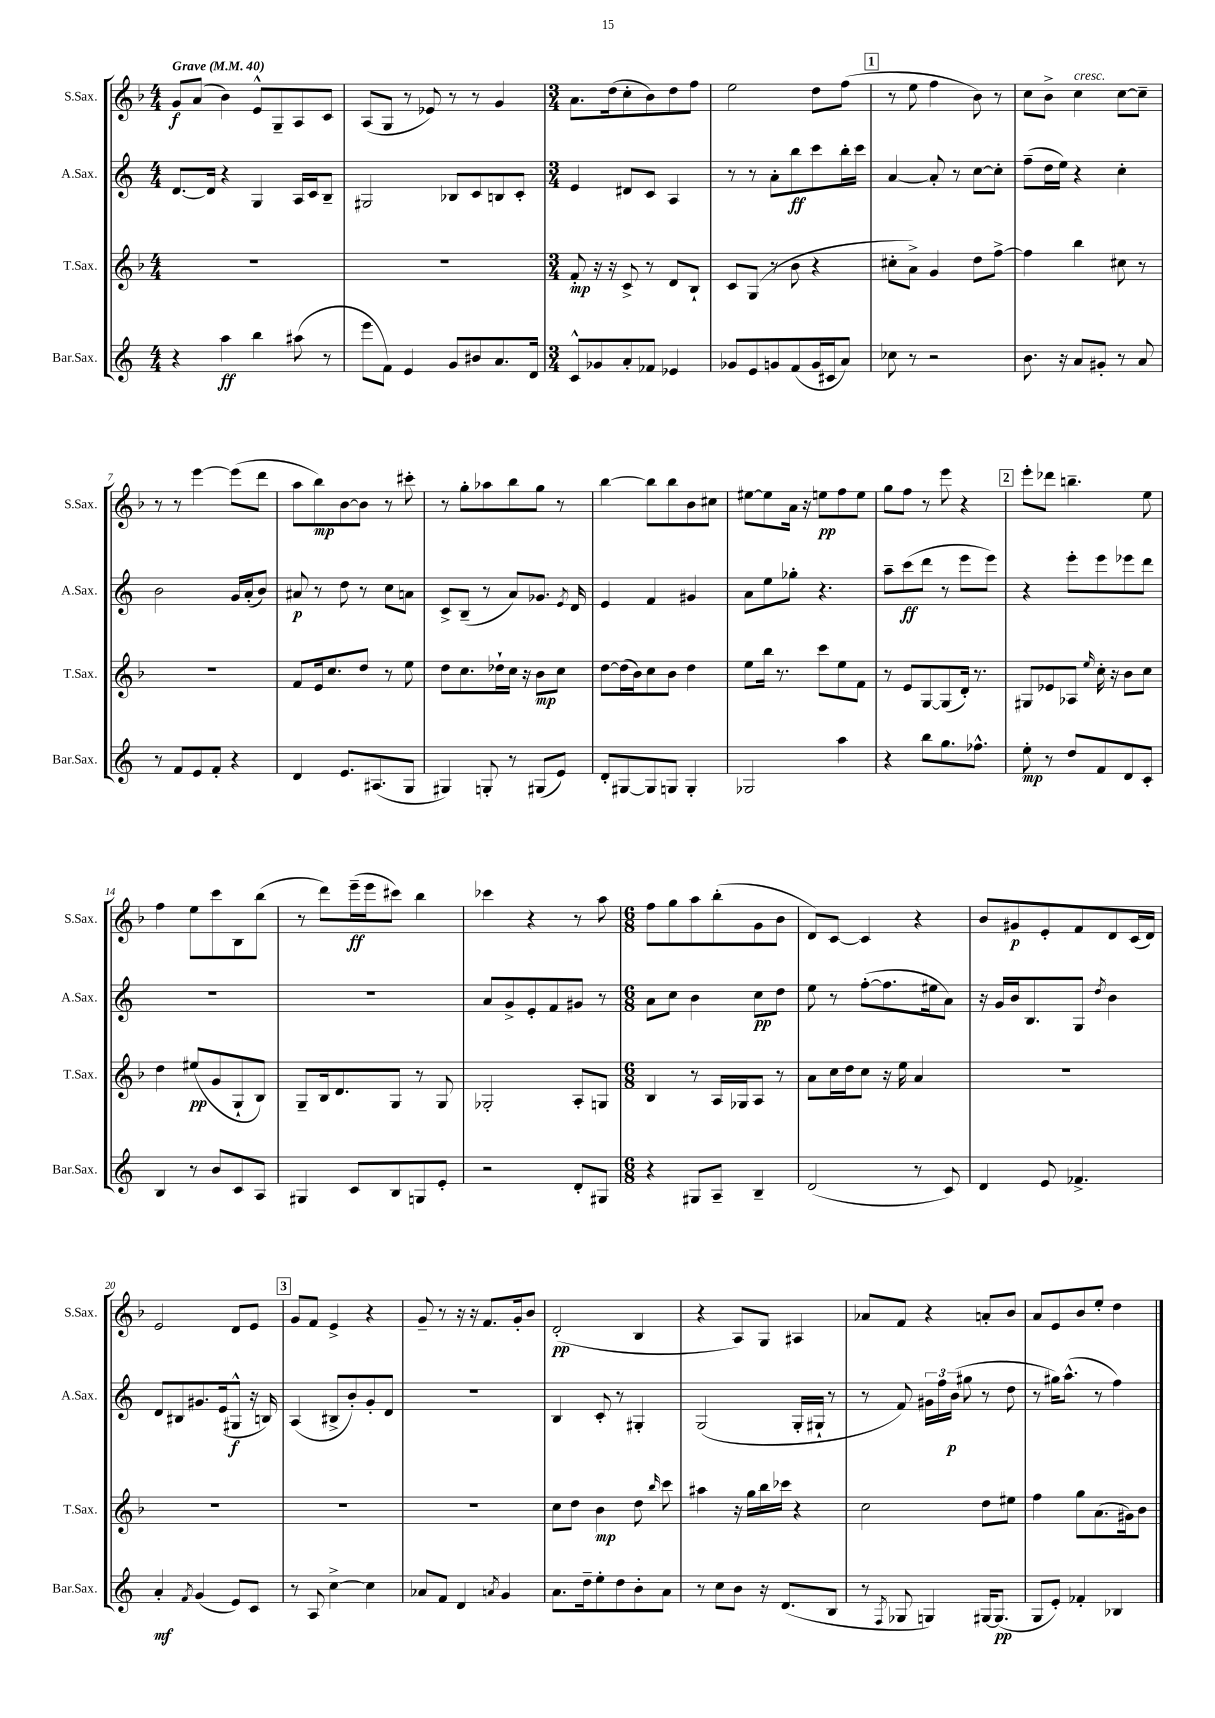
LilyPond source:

<<
\new StaffGroup <<
\new Staff = "s0" \with { instrumentName = "S.Sax." shortInstrumentName = "S.Sax." } {
    \clef treble \key f \major \numericTimeSignature \time 4/4 \tempo "Grave" 4 = 40
    \autoBeamOff g'8[\f a'8]( bes'4) e'8[-^ g8-- a8 c'8] |
    a8[( g8] r8 ees'8) r8 r8 g'4 |
    \numericTimeSignature \time 3/4 a'8.[ d''16( c''8-. bes'8) d''8 f''8] |
    e''2 d''8[ f''8]( |
    \mark \markup { \box "1" } r8 e''8 f''4 bes'8) r8 |
    c''8[ bes'8]-> c''4^\markup { \italic "cresc." } c''8[~ c''8]-- |
    r8 r8 e'''4~ e'''8[( d'''8] |
    a''8[ bes''8\mp) bes'8~ bes'8] r8 cis'''8-. |
    r8 g''8[-. aes''8 bes''8 g''8] r8 |
    bes''4~ bes''8[ bes''8 bes'8 cis''8] |
    eis''8[~ eis''8 a'16] r16 e''8[\pp f''8 e''8] |
    g''8[ f''8] r8 e'''8 r4 |
    \mark \markup { \box "2" } e'''8[-. des'''8] b''4.-- e''8 |
    f''4 e''8[ c'''8 bes8 bes''8]( |
    r8 d'''8[) e'''16--\ff( e'''16 cis'''8]) bes''4 |
    ces'''4 r4 r8 a''8 |
    \numericTimeSignature \time 6/8 f''8[ g''8 a''8 bes''8-.( g'8 bes'8] |
    d'8[) c'8]~ c'4 r4 |
    bes'8[ gis'8\p e'8-. f'8 d'8 c'16( d'16]) |
    e'2 d'8[ e'8] |
    \mark \markup { \box "3" } g'8[ f'8] e'4-> r4 |
    g'8-- r8 r16 r16 f'8.[ g'16-. bes'8] |
    d'2-.\pp( bes4 |
    r4 a8[) g8] ais4 |
    aes'8[ f'8] r4 a'8[-. bes'8] |
    a'8[ e'8 bes'8 e''8]-. d''4 \bar "|." |
}
\new Staff = "s1" \with { instrumentName = "A.Sax." shortInstrumentName = "A.Sax." } {
    \clef treble \key c \major \numericTimeSignature \time 4/4
    \autoBeamOff d'8.[~ d'16] r4 g4 a16[ c'16 b8]-- |
    gis2 bes8[ c'8 b8 c'8]-. |
    \numericTimeSignature \time 3/4 e'4 dis'8[ c'8] a4 |
    r8 r8 a'8[-. b''8\ff c'''8 b''16-. c'''16] |
    \mark \markup { \box "1" } a'4~ a'8-. r8 c''8[~ c''8]-. |
    f''8[--( d''16 e''16]) r4 c''4-. |
    b'2 g'16[ a'16-.( b'8]) |
    ais'8\p r8 d''8 r8 c''8[ a'8] |
    c'8[-> b8]--( r8 a'8[) ges'8.] \acciaccatura { e'8 } d'16 |
    e'4 f'4 gis'4 |
    a'8[ e''8 ges''8]-. r4. |
    a''8[-- c'''8\ff( d'''8] r8 e'''8[ e'''8]) |
    \mark \markup { \box "2" } r4 e'''8[-. e'''8 ees'''8 d'''8] |
    R2. |
    R2. |
    a'8[ g'8-> e'8-. f'8 gis'8] r8 |
    \numericTimeSignature \time 6/8 a'8[ c''8] b'4 c''8[\pp d''8] |
    e''8 r8 f''8[~-.( f''8. eis''16 a'8]) |
    r16 g'16[ b'16 b8. g8] \acciaccatura { d''8 } b'4 |
    d'8[ bis8 gis'8. e'16( gis8]-^\f r16 b16) |
    \mark \markup { \box "3" } a4( bis8[-> b'8-.) g'8-. d'8] |
    R2. |
    b4 c'8-. r8 gis4-. |
    g2( g16[-. gis16]-! r8 |
    r8 f'8) \tuplet 3/2 { gis'16[ f''16 b'16]\p( } gis''8 r8 d''8 |
    r8 gis''16[) a''8.]-^( r8 f''4) \bar "|." |
}
\new Staff = "s2" \with { instrumentName = "T.Sax." shortInstrumentName = "T.Sax." } {
    \clef treble \key f \major \numericTimeSignature \time 4/4
    \autoBeamOff R1 |
    r1 |
    \numericTimeSignature \time 3/4 f'8-.\mp r16 r16 c'8-> r8 d'8[ bes8]-! |
    c'8[ g8]( r8 bes'8 r4 |
    \mark \markup { \box "1" } cis''8[-. a'8]->) g'4 d''8[ f''8]~-> |
    f''4 bes''4 cis''8 r8 |
    R2. |
    f'8[ e'16 c''8. d''8] r8 e''8 |
    d''8[ c''8. des''16-! c''16] r16 bes'8[\mp c''8] |
    d''8[~ d''16( bes'16) c''8 bes'8] d''4 |
    e''8[ bes''16] r8. c'''8[ e''8 f'8] |
    r8 e'8[ g8~ g8( d'16]-.) r8. |
    \mark \markup { \box "2" } gis8[ ees'8 aes8] \grace { e''16 } c''16-. r16 bes'8[ c''8] |
    d''4 eis''8[\pp( g'8 g8-! bes8]) |
    g8[-- bes16 d'8. g8] r8 g8 |
    ges2-. a8[-. g8] |
    \numericTimeSignature \time 6/8 bes4 r8 a16[ ges16 a8] r8 |
    a'8[ c''16 d''16 c''8] r16 e''16 a'4 |
    R2. |
    R2. |
    \mark \markup { \box "3" } R2. |
    R2. |
    c''8[ d''8] bes'4\mp d''8 \grace { bes''16 } c'''8 |
    ais''4 r16 g''16[ bes''16 ces'''16] r4 |
    c''2 d''8[ eis''8] |
    f''4 g''8[ a'8.( gis'16) bes'8] \bar "|." |
}
\new Staff = "s3" \with { instrumentName = "Bar.Sax." shortInstrumentName = "Bar.Sax." } {
    \clef treble \key c \major \numericTimeSignature \time 4/4
    \autoBeamOff r4 a''4\ff b''4 ais''8( r8 |
    e'''8[ f'8]) e'4 g'8[ bis'8 a'8. d'16] |
    \numericTimeSignature \time 3/4 c'8[-^ ges'8 a'8-. fes'8] ees'4 |
    ges'8[ e'8 g'8 f'8( g'16 cis'16 a'8]) |
    \mark \markup { \box "1" } ces''8 r8 r2 |
    b'8. r16 a'8[ gis'8]-. r8 a'8 |
    r8 f'8[ e'8 f'8]-. r4 |
    d'4 e'8.[ ais8.( g8] |
    gis4) g8-. r8 gis8[( e'8]) |
    d'8[-. gis8~ gis8 g8] g4-. |
    ges2 a''4 |
    r4 b''8[ g''8. fes''8.]-^ |
    \mark \markup { \box "2" } e''8-.\mp r8 d''8[ f'8 d'8 c'8]-. |
    b4 r8 b'8[ c'8 a8] |
    gis4 c'8[ b8 g8 e'8]-. |
    r2 d'8[-. gis8] |
    \numericTimeSignature \time 6/8 r4 gis8[ a8]-- b4-- |
    d'2( r8 c'8) |
    d'4 e'8 fes'4.-> |
    a'4-.\mf \acciaccatura { f'8 } g'4( e'8[) c'8] |
    \mark \markup { \box "3" } r8 a8 c''4~-> c''4 |
    aes'8[ f'8] d'4 \acciaccatura { a'8 } g'4 |
    a'8.[ d''16-- e''8-. d''8 b'8-. a'8] |
    r8 c''8[ b'8] r16 d'8.[( b8] |
    r8 \acciaccatura { f8 } ges8 g4) gis16[~ gis8.]\pp( |
    g8[ e'8]-.) fes'4-. bes4 \bar "|." |
}
>>
>>
